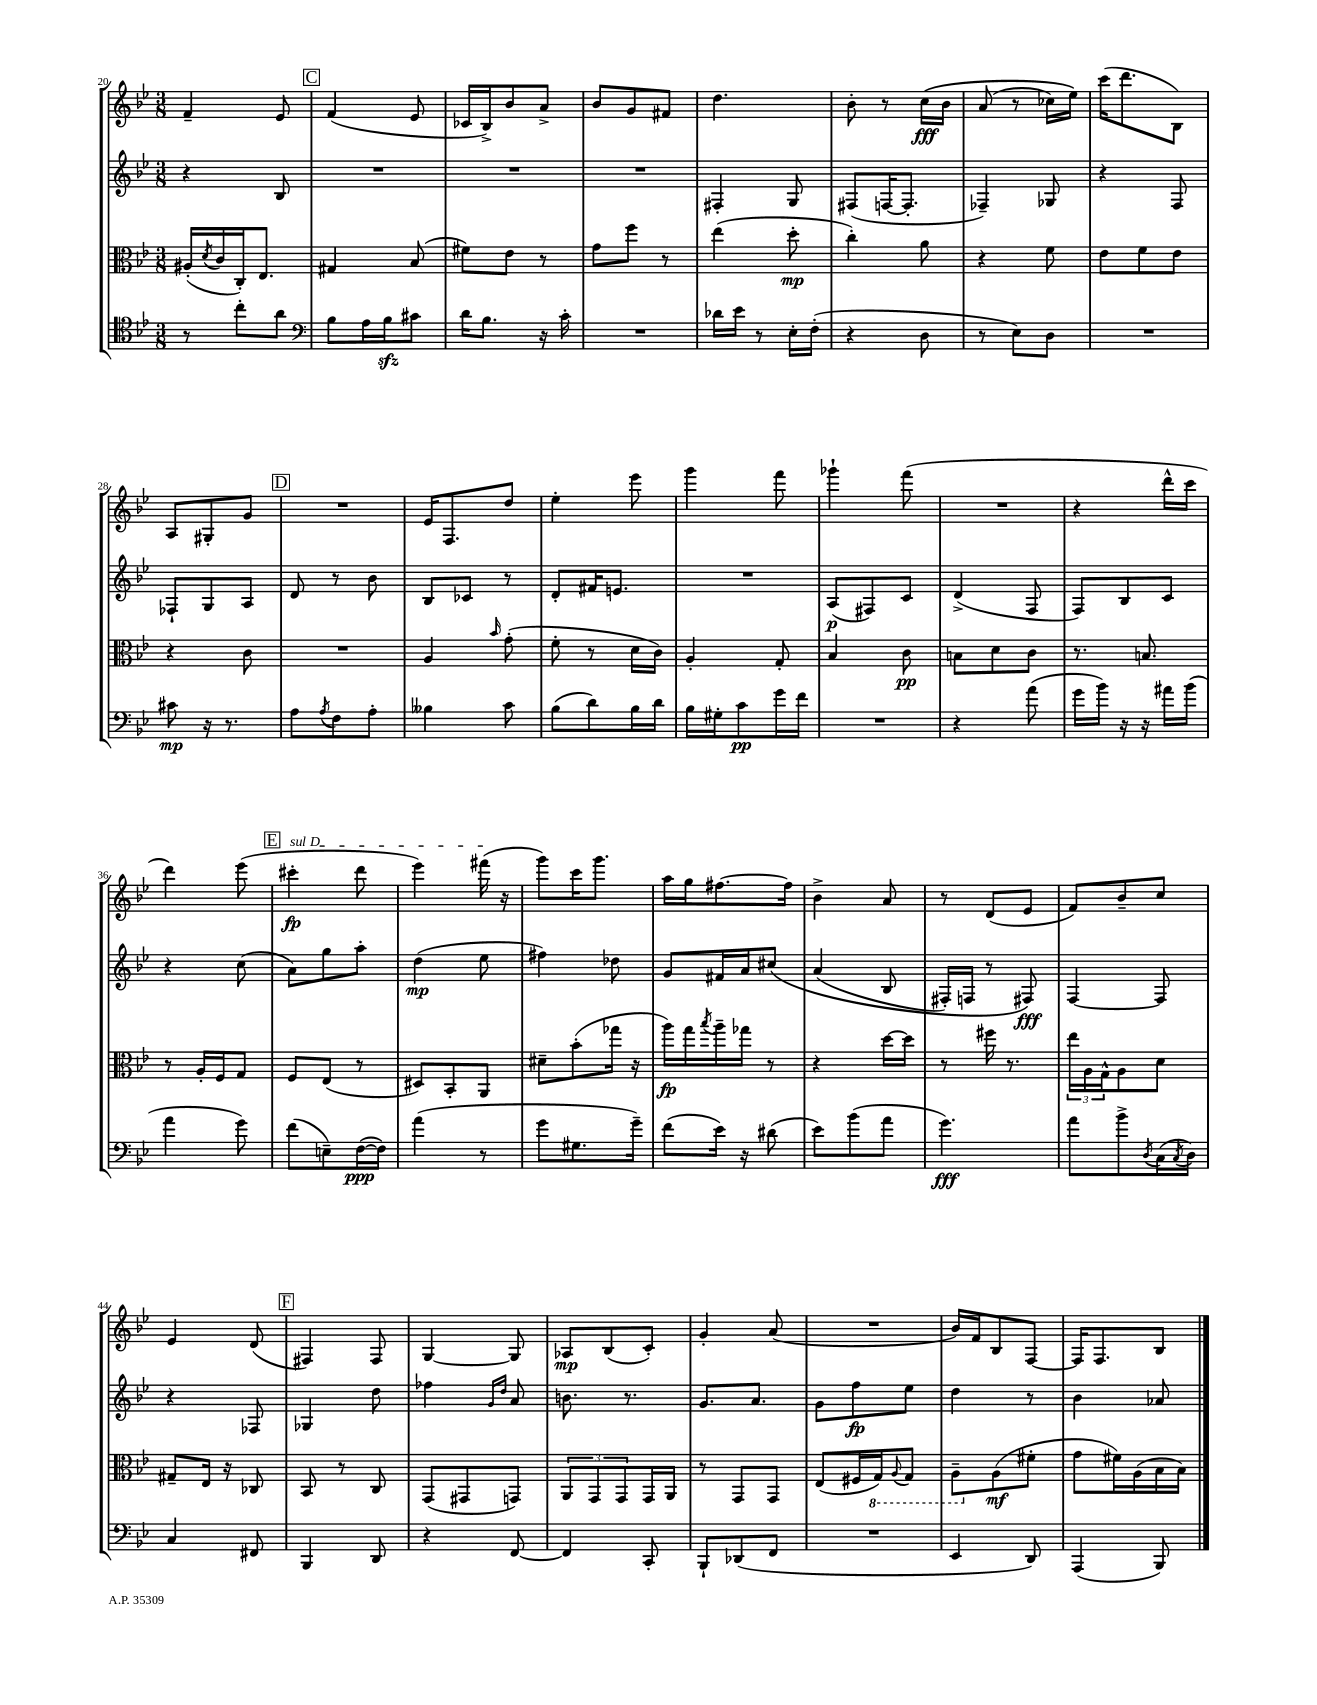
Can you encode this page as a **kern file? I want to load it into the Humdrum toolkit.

**kern	**kern	**kern	**kern
*staff4	*staff3	*staff2	*staff1
*clefC4	*clefC3	*clefG2	*clefG2
*k[b-e-]	*k[b-e-]	*k[b-e-]	*k[b-e-]
*M3/8	*M3/8	*M3/8	*M3/8
8r	(16A#'	4r	4f~
.	8qd	.	.
.	16c	.	.
8cc'	16C')	.	.
.	8.E-	.	.
8a	.	8B-	8e-
=	=	=	=
*clefF4	*	*	*
8B-	4G#	4.r	(4f
16A	.	.	.
16B-	.	.	.
8c#	(8B-	.	8e-
=	=	=	=
16d	8f#)	4.r	16c-
8.B-	.	.	16B-^)
.	8e-	.	8b-
16r	8r	.	8a^
16c'	.	.	.
=	=	=	=
4.r	8g	4.r	8b-
.	8ff	.	8g
.	8r	.	8f#
=	=	=	=
16d-	(4ee-	4F#'	4.dd
16e-	.	.	.
8r	.	.	.
16E-'	8dd'	8G	.
(16F'	.	.	.
=	=	=	=
4r	4cc')	(8F#	8b-'
.	.	[16F	8r
.	.	8.F']	.
8D	8a	.	&(16cc
.	.	.	16b-
=	=	=	=
8r	4r	4F-~)	(8a
8E-)	.	.	8r
8D	8f	8G-	16cc-)
.	.	.	16ee-&)
=	=	=	=
4.r	8e-	4r	(16ccc
.	.	.	8.ddd
.	8f	.	.
.	8e-	8F	8B-)
=	=	=	=
8c#	4r	8F-`	8A
16r	.	8G	8G#'
8.r	.	.	.
.	8c	8A	8g
=	=	=	=
8A	4.r	8d	4.r
8qA	.	.	.
8F	.	8r	.
8A'	.	8b-	.
=	=	=	=
4B--	4A	8B-	16e-
.	.	.	8.F
.	.	8c-	.
.	16qqb-	.	.
8c	(8g'	8r	8dd
=	=	=	=
(8B-	8f'	8d'	4ee-'
8d)	8r	16f#	.
.	.	8.e	.
16B-	16d	.	8eee-
16d	16c)	.	.
=	=	=	=
16B-	4A'	4.r	4ggg
16G#'	.	.	.
8c	.	.	.
16g	8G'	.	8fff
16f	.	.	.
=	=	=	=
4.r	4B-	(8A	4ggg-`
.	.	8F#)	.
.	8c	8c	(8fff
=	=	=	=
4r	8B	(4d^	4.r
.	8d	.	.
(8a	8c	8F	.
=	=	=	=
16g	8.r	8F)	4r
16b-)	.	.	.
16r	.	8B-	.
16r	8.B	.	.
16a#	.	8c	16ddd^^
(16b-	.	.	16ccc
=	=	=	=
4a	8r	4r	4ddd)
.	16A'	.	.
.	16F	.	.
8g)	8G	(8cc	(8eee-
=	=	=	=
(8f	8F	8a)	4ccc#'
8E~)	(8E-	8gg	.
([16F	8r	8aa'	8ddd
16F])	.	.	.
=	=	=	=
(4a	8D#)	(4dd	4eee-)
.	8BB-'	.	.
8r	8AA	8ee-	(16fff#
.	.	.	16r
=	=	=	=
8g	8d#~	4ff#)	8ggg)
8.G#	(8b-'	.	16ccc
.	.	.	8.ggg
.	16gg-	8dd-	.
16g~)	16r	.	.
=	=	=	=
(8f	16aa)	8g	16aa
.	16gg	.	16gg
.	8qbb-	.	.
16e-)	16aa~	16f#	[8.ff#
16r	16gg-	16a	.
(8d#	8r	&(8cc#	.
.	.	.	16ff#]
=	=	=	=
8e-)	4r	(4a	4b-^
(8b-	.	.	.
8a	[16dd	8B-	8a
.	16dd]	.	.
=	=	=	=
4.g)	8r	16F#')	8r
.	.	16F	.
.	16ff#	8r	(8d
.	8.r	.	.
.	.	8F#&)	8e-
=	=	=	=
8a	24ee-	[4F	8f)
.	24A	.	.
.	24G^^	.	.
8b-^	8A	.	8b-~
8qD	.	.	.
(16C	8d	8F]	8cc
8qC	.	.	.
16D)	.	.	.
=	=	=	=
4C	8G#~	4r	4e-
.	16E-	.	.
.	16r	.	.
8FF#	8C-	8F-	(8d
=	=	=	=
4BBB-	8BB-	4G-	4F#)
.	8r	.	.
8DD	8C	8dd	8F#
=	=	=	=
4r	(8GG	4ff-	[4G
.	8GG#	.	.
.	.	16qqg	.
.	.	16qqdd	.
[8FF	8GG)	8a	8G]
=	=	=	=
4FF]	12AA	8.b	8A-
.	12GG	.	.
.	.	.	(8B-
.	12GG	.	.
.	.	8.r	.
8CC'	16GG	.	8c')
.	16AA	.	.
=	=	=	=
8BBB-`	8r	8.g	4g'
(8DD-	8GG	.	.
.	.	8.a	.
8FF	8GG	.	(8a
=	=	=	=
4.r	(8E-	8g	4.r
.	16F#	8ff	.
.	16GG)	.	.
.	8qqAA	.	.
.	8GG	8ee-	.
=	=	=	=
4EE-	8AA~	4dd	16b-)
.	.	.	16f
.	(8A	.	8B-
8DD)	8f#'	8r	[8F
=	=	=	=
(4AAA	8g	4b-	16F]
.	.	.	8.F
.	16f#)	.	.
.	(16A	.	.
8BBB-)	16B-	8a-	8B-
.	16B-)	.	.
==	==	==	==
*-	*-	*-	*-
